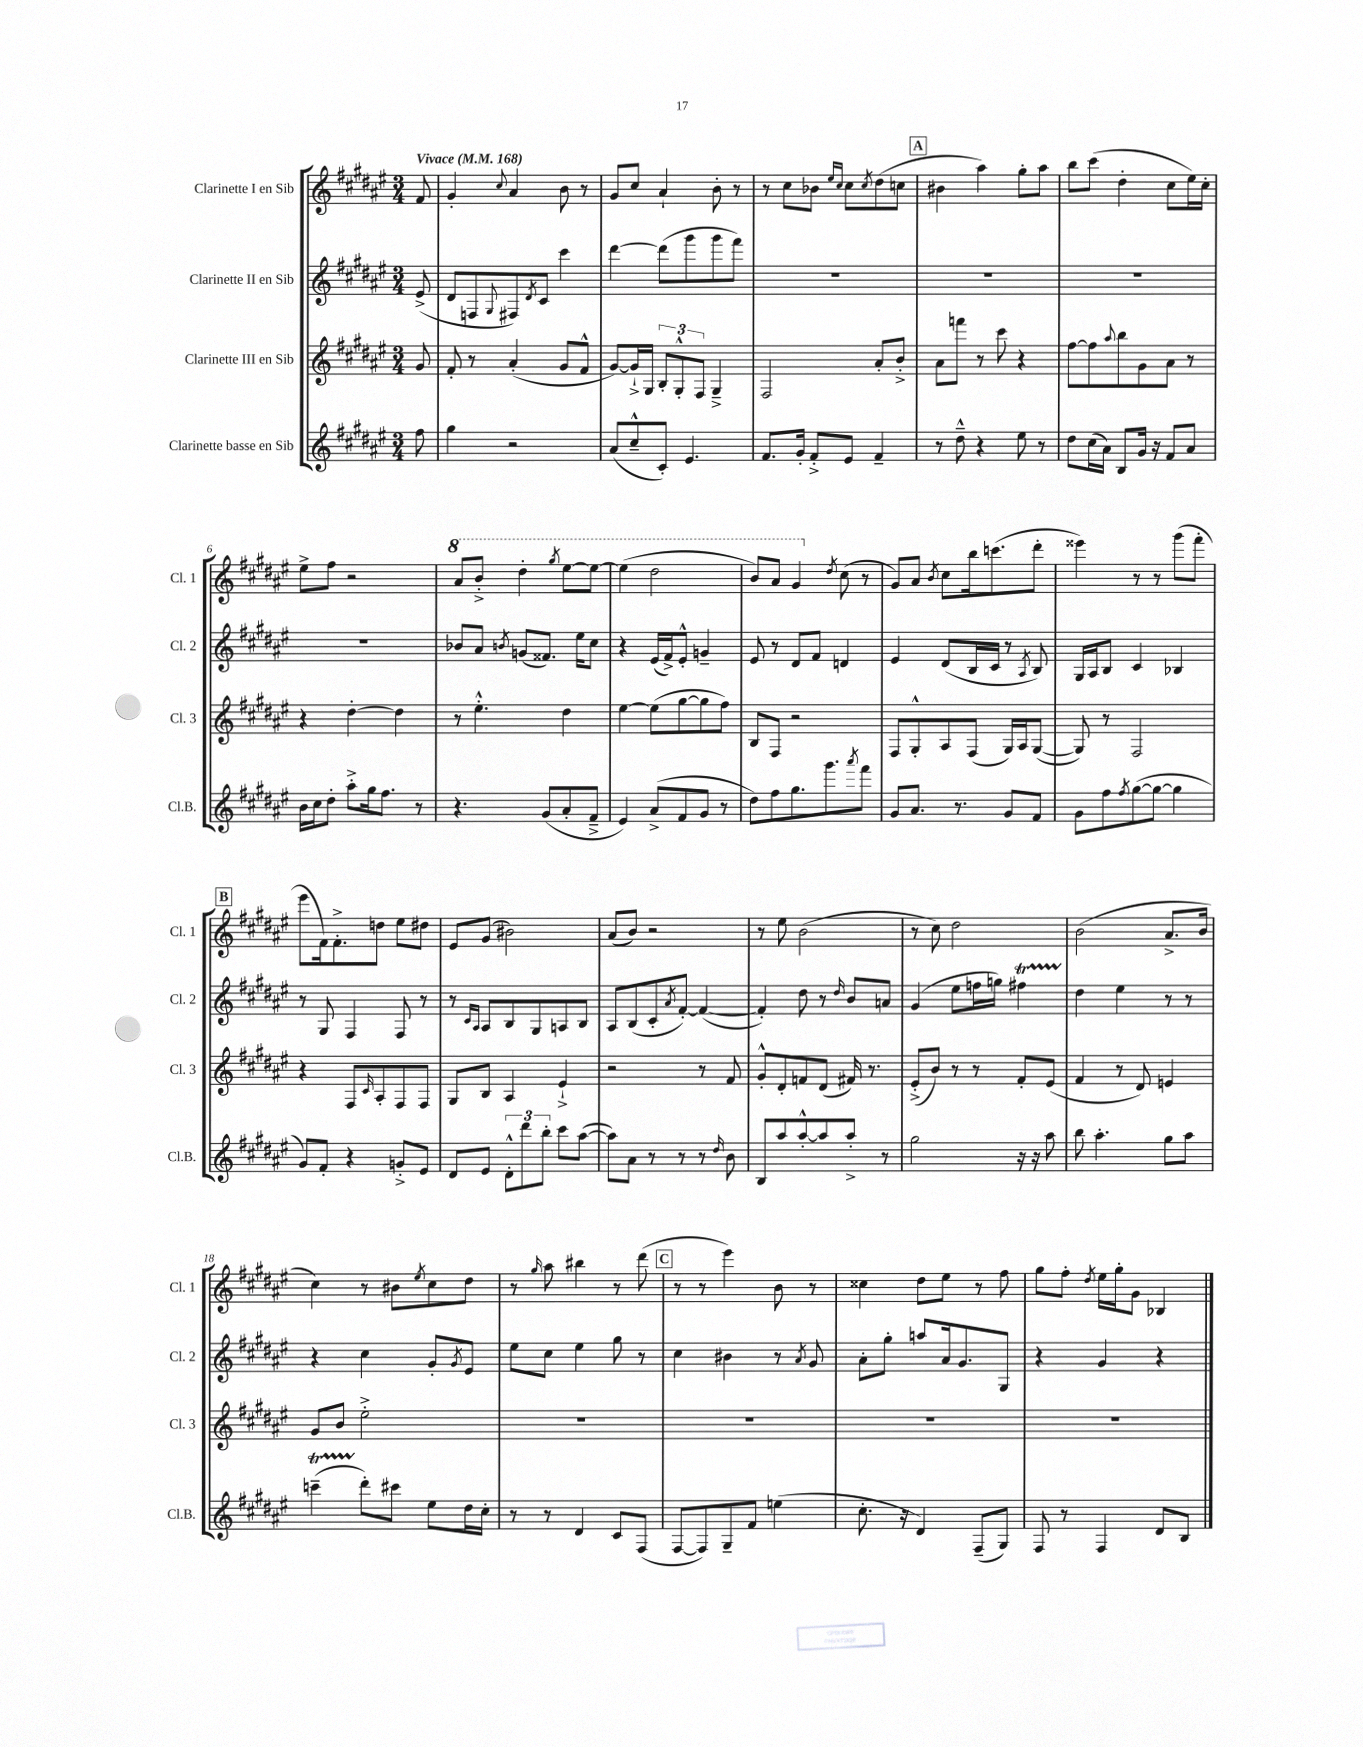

**kern	**kern	**kern	**kern
*part4	*part3	*part2	*part1
*staff4	*staff3	*staff2	*staff1
*I"Clarinette basse en Sib	*I"Clarinette III en Sib	*I"Clarinette II en Sib	*I"Clarinette I en Sib
*I'Cl.B.	*I'Cl. 3	*I'Cl. 2	*I'Cl. 1
*clefG2	*clefG2	*clefG2	*clefG2
*k[f#c#g#d#a#e#]	*k[f#c#g#d#a#e#]	*k[f#c#g#d#a#e#]	*k[f#c#g#d#a#e#]
*M3/4	*M3/4	*M3/4	*M3/4
*MM168	*MM168	*MM168	*MM168
=	=	=	=
!	!	!	!LO:TX:a:B:t=Vivace
8ff#\	8g#/	(8e#^/	8f#/
=1	=1	=1	=1
4gg#\	8f#'/	8d#/L	4g#'/
.	8r	8Fn/	.
.	.	8qqG#/	8qqcc#/
2r	(4a#'/	8F#X/)	4a#/
.	.	8qd#/	.
.	.	8c#/J	.
.	8g#/L	4ccc#\	8b\
.	8f#^^/J	.	8r
=2	=2	=2	=2
(8a#/L	[8g#/L)	[4ddd#\	8g#/L
8cc#~^^/	16g#`^/L]	.	8cc#/J
.	16G#/JJ	.	.
8c#'/J)	12B'/L	(8ddd#\L]	4a#`/
.	12G#'^^/	.	.
4.e#/	.	8ggg#\	.
.	12F#/J	.	.
.	4G#~^/	8ggg#\	8b'\
.	.	8fff#\J)	8r
=3	=3	=3	=3
8.f#/L	2F#/	2.r	8r
.	.	.	8cc#\L
16g#'/Jk	.	.	.
8f#'^/L	.	.	8b-X\J
.	.	.	16qqee#/LL
.	.	.	16qqcc#/JJ
8e#/J	.	.	8cc#\L
.	.	.	8qcc#/
4f#~/	8a#'/L	.	(8dd#\
.	8b'^/J	.	8ccn\J
!!LO:REH:place=s1:t=A
=4	=4	=4	=4
8r	8a#\L	2.r	4b#X\
8dd#~^^\	8fffn\J	.	.
4r	8r	.	4aa#\)
.	8ccc#\	.	.
8ee#\	4r	.	8gg#'\L
8r	.	.	8aa#\J
=5	=5	=5	=5
8dd#\L	[8ff#\L	2.r	8bb\L
(16cc#\L	8ff#\]	.	(8ccc#\J
16a#\JJ)	.	.	.
.	8qqaa#/	.	.
8B/L	8bb\	.	4dd#'\
16g#/Jk	8g#\	.	.
16r	.	.	.
8f#/L	8a#\J	.	8cc#\L
8a#/J	8r	.	16ee#\L)
.	.	.	16cc#'\JJ
!!LO:LB:g=z
=6	=6	=6	=6
16b\LL	4r	2.r	8ee#^\L
16cc#\J	.	.	.
8dd#'\J	.	.	8ff#\J
8aa#'^\L	[4dd#'\	.	2r
16gg#\k	.	.	.
8.ff#\J	.	.	.
.	4dd#\]	.	.
8r	.	.	.
=7	=7	=7	=7
*	*	*	*8va
4.r	8r	8b-X/L	8aa#/L
.	4.ee#'^^\	8a#/J	8bb'^/J
.	.	8qbn/	.
.	.	(8gn/L	4ddd#'\
(8g#/L	.	8.f##X/J)	.
.	.	.	8qggg#/
8a#'/	4dd#\	.	[8eee#\L
.	.	16ee#\KL	.
8f#~^/J	.	8cc#\J	8eee#\J_
=8	=8	=8	=8
4e#/)	[4ee#\	4r	(4eee#\]
(8a#^/L	(8ee#\L]	(16e#/LL	2ddd#\
.	.	16f#^/J)	.
8f#/	[8gg#\	8e#'^^/J	.
8g#/J	8gg#\]	4gn~/	.
8r	8ff#\J)	.	.
=9	=9	=9	=9
8dd#\L)	8B/L	8e#/	8bb/L)
8ff#\	8F#/J	8r	8aa#/J
8.gg#\	2r	8d#/L	4gg#/
.	.	8f#/J	.
8.ggg#\	.	.	.
*	*	*	*X8va
.	.	.	8qdd#/
.	.	4dn/	(8cc#\
8qaaa#/	.	.	.
8fff#\J	.	.	8r
=10	=10	=10	=10
8g#/L	8F#/L	4e#/	8g#/L)
8.a#/J	8G#'^^/	.	8a#/J
.	.	.	8qb/
.	8A#/	(8d#/L	8cc#\L
8.r	.	.	.
.	(8F#/J	16B/L	16bb\k
.	.	16c#/JJ	(8.cccn\
8g#/L	16G#/LL)	8r	.
.	16A#/J	.	.
.	.	8qA#/	.
8f#/J	([8G#/J	8B/)	8ddd#'\J
=11	=11	=11	=11
8g#\L	8G#/])	16G#/LL	4eee##X\)
.	.	16A#/J	.
8ff#\	8r	8B/J	.
8qff#/	.	.	.
([8gg#\	2F#/	4c#/	8r
8gg#\J_	.	.	8r
4gg#\]	.	4B-X/	(8ggg#\L
.	.	.	8fff#'\J
!!LO:LB:g=z
!!LO:REH:place=s1:t=B
=12	=12	=12	=12
8g#/L)	4r	8r	8eee#\L
8f#'/J	.	8G#/	16f#\k)
.	.	.	8.f#'^\
4r	8F#/L	4F#/	.
.	16qqc#/	.	.
.	8A#'/	.	8ddn\J
8gn'^/L	8F#/	8F#/	8ee#\L
8e#/J	8F#/J	8r	8dd#X\J
=13	=13	=13	=13
8d#/L	8G#/L	8r	8e#/L
.	.	16qqc#/LL	.
.	.	16qqA#/JJ	.
8e#/J	8B/J	8A#/L	(8g#/J
12d#'^^\L	4A#/	8B/	2b#X\)
12ddd#\	.	.	.
.	.	8G#/	.
12bb'\J	.	.	.
8ccc#\L	4e#`^/	8An/	.
([8aa#\J	.	8B/J	.
=14	=14	=14	=14
8aa#\L])	2r	8A#/L	(8a#/L
8a#\J	.	(8B/	8b/J)
8r	.	8c#'/	2r
.	.	8qa#/	.
8r	.	[8f#'/J)	.
8r	8r	(4f#/_	.
16qqdd#/	.	.	.
8b\	8f#/	.	.
=15	=15	=15	=15
8B/L	8g#'^^/L	4f#'/])	8r
8aa#/	8d#'/	.	8ee#\
[8aa#'^^/	8fn/	8dd#\	(2b\
8aa#/]	(8d#/J	8r	.
.	.	16qqdd#/	.
8aa#'^/J	16f#X/)	8b/L	.
.	8.r	.	.
8r	.	8an/J	.
=16	=16	=16	=16
2gg#\	(8e#'^/L	(4g#/	8r
.	8b/J)	.	8cc#\)
.	8r	8ee#\L	2dd#\
.	8r	16ffn\L	.
.	.	16ggn\JJ)	.
16r	8f#'/L	4ff#XT\	.
16r	.	.	.
8aa#\	(8e#/J	.	.
=17	=17	=17	=17
8bb\	4f#/	4dd#\	(2b\
4.aa#'\	.	.	.
.	8r	4ee#\	.
.	8d#/)	.	.
8gg#\L	4en/	8r	8.a#^/L
8aa#\J	.	8r	.
.	.	.	16b/Jk
!!LO:LB:g=z
=18	=18	=18	=18
(4cccnT~\	8g#/L	4r	4cc#\)
.	8b/J	.	.
8ddd#'\L)	2ee#'^\	4cc#\	8r
8ccc#X\J	.	.	8b#X\L
.	.	.	8qee#/
8ee#\L	.	8g#'/L	8cc#\
.	.	8qg#/	.
16dd#\L	.	8e#/J	8dd#\J
16cc#'\JJ	.	.	.
=19	=19	=19	=19
8r	2.r	8ee#\L	8r
.	.	.	16qqgg#/
8r	.	8cc#\J	8aa#\
4d#/	.	4ee#\	4bb#X\
8c#/L	.	8gg#\	8r
(8F#/J	.	8r	(8ddd#\
!!LO:REH:place=s1:t=C
=20	=20	=20	=20
[8F#/L	2.r	4cc#\	8r
8F#/])	.	.	8r
8G#~/	.	4b#X\	4eee#\)
8f#/J	.	.	.
(4een\	.	8r	8b\
.	.	8qa#/	.
.	.	8g#/	8r
=21	=21	=21	=21
8.cc#'\	2.r	8a#'\L	4cc##X\
.	.	8gg#'\J	.
16r	.	.	.
4d#/)	.	8aan/L	8dd#\L
.	.	16a#/k	8ee#\J
.	.	8.g#/	.
(8F#~/L	.	.	8r
8G#/J)	.	8G#/J	8ff#\
=22	=22	=22	=22
8F#/	2.r	4r	8gg#\L
8r	.	.	8ff#'\J
.	.	.	8qdd#/
4F#/	.	4g#/	16ee#\LL
.	.	.	16gg#'\J
.	.	.	8g#\J
8d#/L	.	4r	4B-X/
8B/J	.	.	.
==	==	==	==
*-	*-	*-	*-
